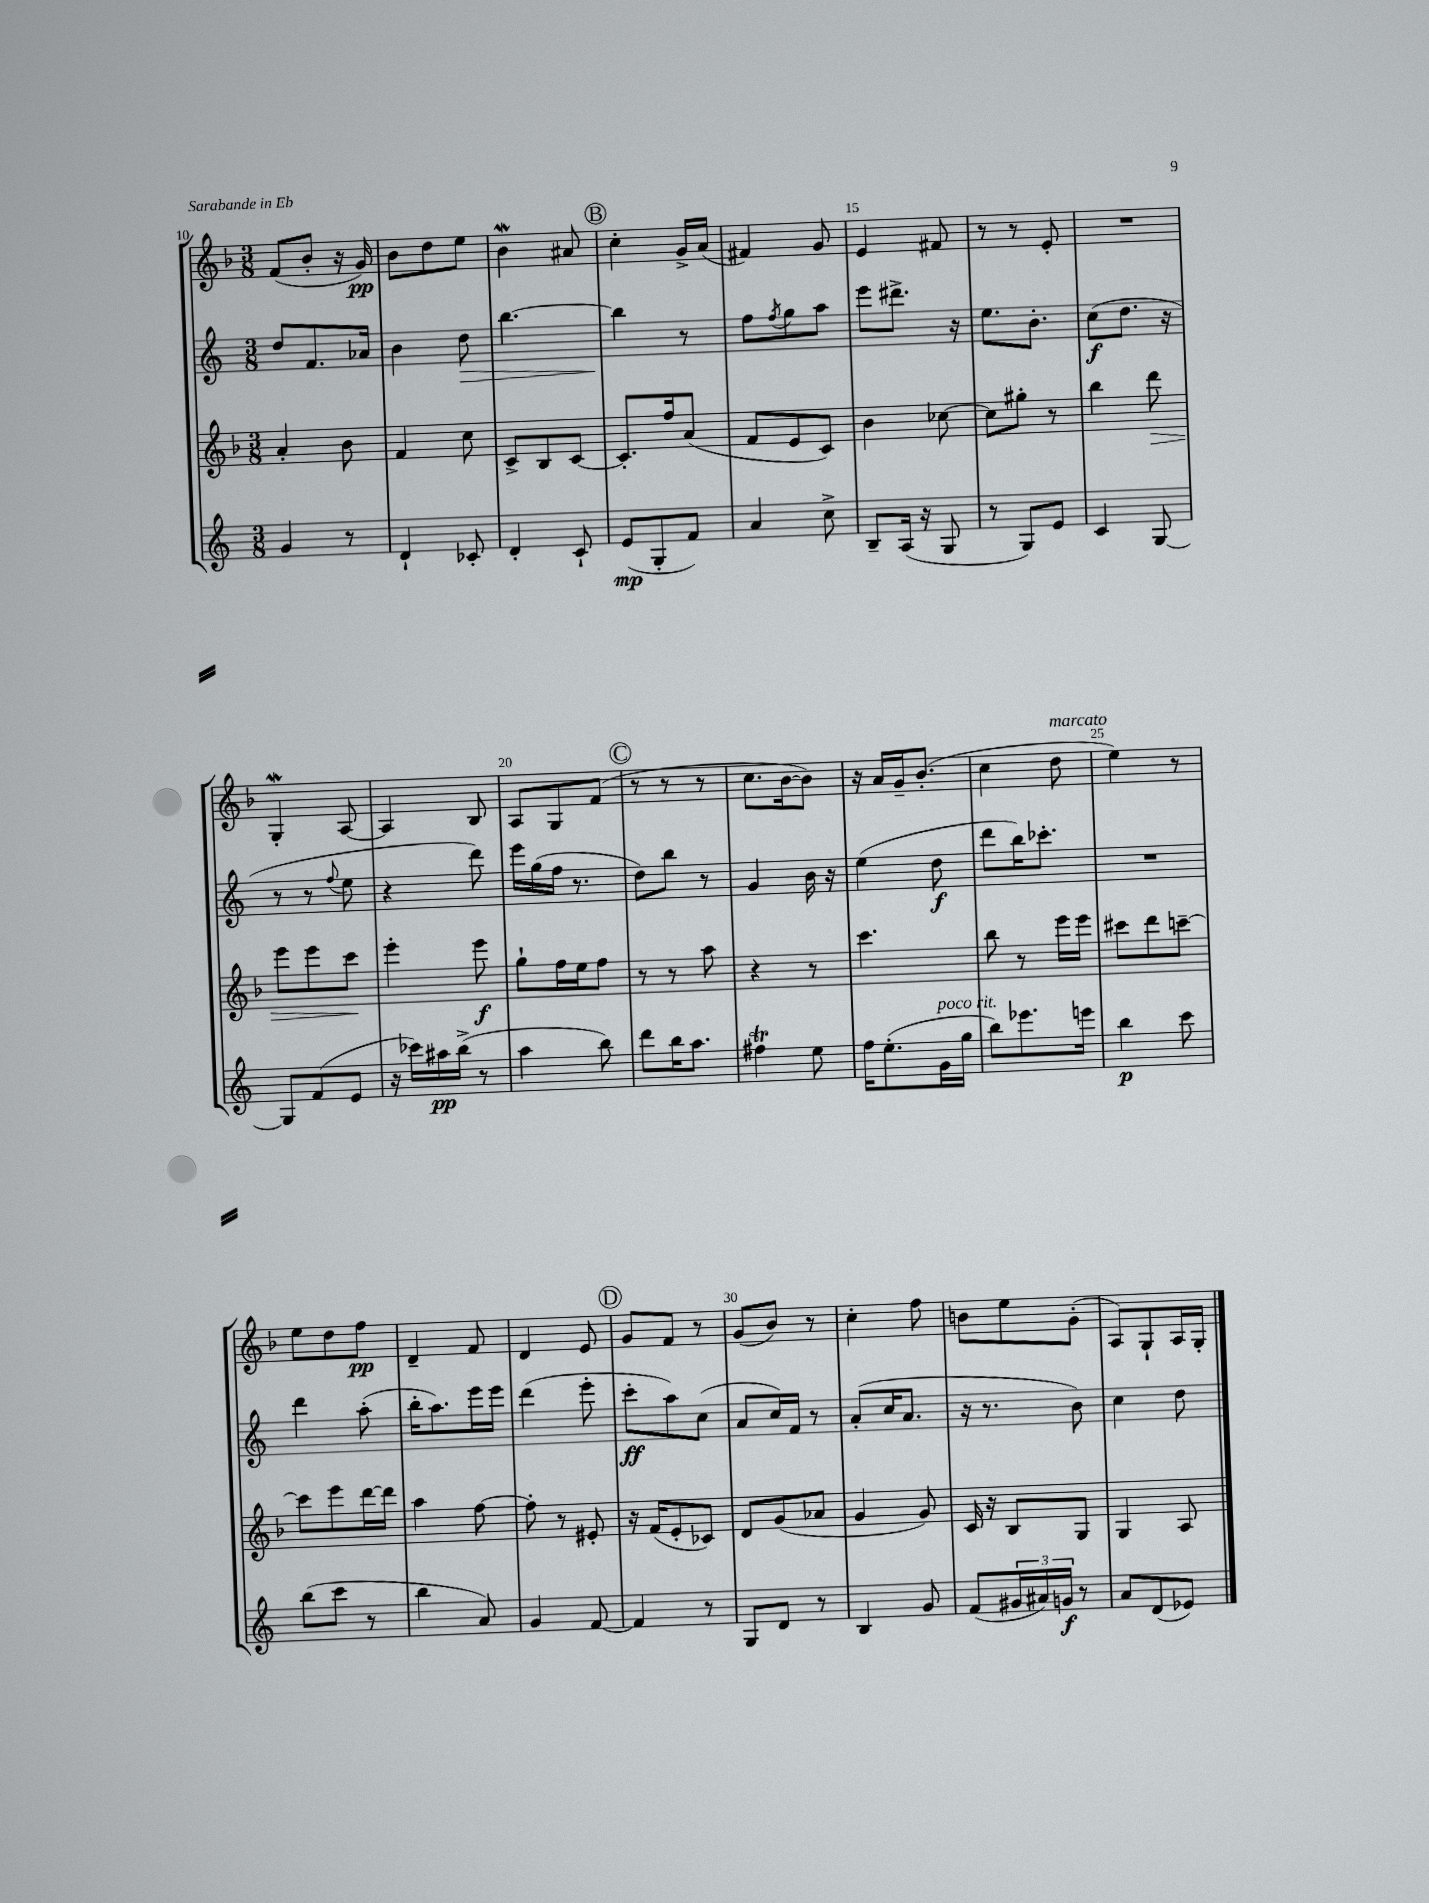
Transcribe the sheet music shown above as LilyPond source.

<<
\new StaffGroup <<
\new Staff = "s0" {
    \clef treble \key f \major \numericTimeSignature \time 3/8
    f'8( bes'8-. r16 g'16\pp) |
    bes'8 d''8 e''8 |
    bes'4\mordent ais'8 |
    \mark \markup { \circle "B" } c''4-. g'16-> a'16( |
    fis'4) g'8 |
    e'4 fis'8 |
    r8 r8 e'8-. |
    R4. |
    g4-.\mordent a8~ |
    a4 bes8 |
    a8 g8 f'8( |
    \mark \markup { \circle "C" } r8 r8 r8 |
    c''8. bes'16~ bes'8) |
    r16 a'16 g'16-- bes'8.-.( |
    c''4 d''8^\markup { \italic "marcato" } |
    e''4) r8 |
    e''8 d''8 f''8\pp |
    d'4-- f'8 |
    d'4 e'8 |
    \mark \markup { \circle "D" } g'8 f'8 r8 |
    g'8( bes'8) r8 |
    c''4-. f''8 |
    b'8 e''8 g'8-.( |
    a8) g8-! a16 g16-. \bar "|." |
}
\new Staff = "s1" {
    \clef treble \key c \major \numericTimeSignature \time 3/8
    d''8 f'8. aes'16 |
    b'4 d''8\> |
    b''4.~ |
    \mark \markup { \circle "B" } b''4\! r8 |
    f''8 \acciaccatura { f''8 } g''8 a''8 |
    e'''8 dis'''8.-> r16 |
    e''8. b'8.-. |
    c''8\f( d''8. r16 |
    r8 r8 \appoggiatura { f''8 } e''8 |
    r4 d'''8) |
    e'''16 g''16( f''16 r8. |
    \mark \markup { \circle "C" } d''8) b''8 r8 |
    g'4 b'16 r16 |
    e''4( d''8\f |
    d'''8 b''16) ces'''8.-. |
    R4. |
    d'''4 a''8-.( |
    b''16-. a''8.) e'''16 e'''16 |
    d'''4( e'''8-. |
    \mark \markup { \circle "D" } c'''8-.\ff a''8) c''8( |
    a'8 c''16) f'16 r8 |
    a'8-.( c''16 a'8. |
    r16 r8. b'8) |
    c''4 d''8 \bar "|." |
}
\new Staff = "s2" {
    \clef treble \key f \major \numericTimeSignature \time 3/8
    a'4-. bes'8 |
    f'4 c''8 |
    c'8-> bes8 c'8~ |
    \mark \markup { \circle "B" } c'8.-. f''16 a'8( |
    f'8 e'8 c'8) |
    bes'4 ces''8~ |
    ces''8 gis''8-. r8 |
    bes''4 d'''8\> |
    e'''8 e'''8 c'''8\! |
    e'''4-. e'''8\f |
    g''8-! f''16 e''16 f''8 |
    \mark \markup { \circle "C" } r8 r8 a''8 |
    r4 r8 |
    c'''4. |
    bes''8 r8 e'''16 e'''16 |
    cis'''8 d'''8 c'''8~-- |
    c'''8 e'''8 d'''16~ d'''16 |
    a''4 f''8~ |
    f''8-. r8 eis'8-. |
    \mark \markup { \circle "D" } r16 f'16( e'8-. ces'8) |
    d'8 g'8( aes'8 |
    g'4 g'8) |
    c'16 r16 bes8 g8 |
    g4 a8 \bar "|." |
}
\new Staff = "s3" {
    \clef treble \key c \major \numericTimeSignature \time 3/8
    g'4 r8 |
    d'4-! ces'8-. |
    d'4-. c'8-! |
    \mark \markup { \circle "B" } e'8\mp( g8-. f'8) |
    a'4 c''8-> |
    b8-- a16( r16 g8 |
    r8 g8) e'8 |
    c'4 g8~ |
    g8 f'8( e'8 |
    r16 ces'''16) ais''16\pp b''16->( r8 |
    a''4 b''8) |
    \mark \markup { \circle "C" } d'''8 b''16 a''8. |
    fis''4\trill e''8 |
    f''16 e''8.-.( g'16^\markup { \italic "poco rit." } g''16 |
    b''8) ees'''8. e'''16 |
    b''4\p c'''8 |
    b''8( c'''8 r8 |
    b''4 a'8) |
    g'4 f'8~ |
    \mark \markup { \circle "D" } f'4 r8 |
    g8 d'8 r8 |
    b4 g'8 |
    f'8( \tuplet 3/2 { gis'16 ais'16) g'16\f } r8 |
    a'8 d'8( ees'8) \bar "|." |
}
>>
>>
\layout { \context { \Score currentBarNumber = #10 \override BarNumber.break-visibility = ##(#f #t #t) barNumberVisibility = #(every-nth-bar-number-visible 5) } }
